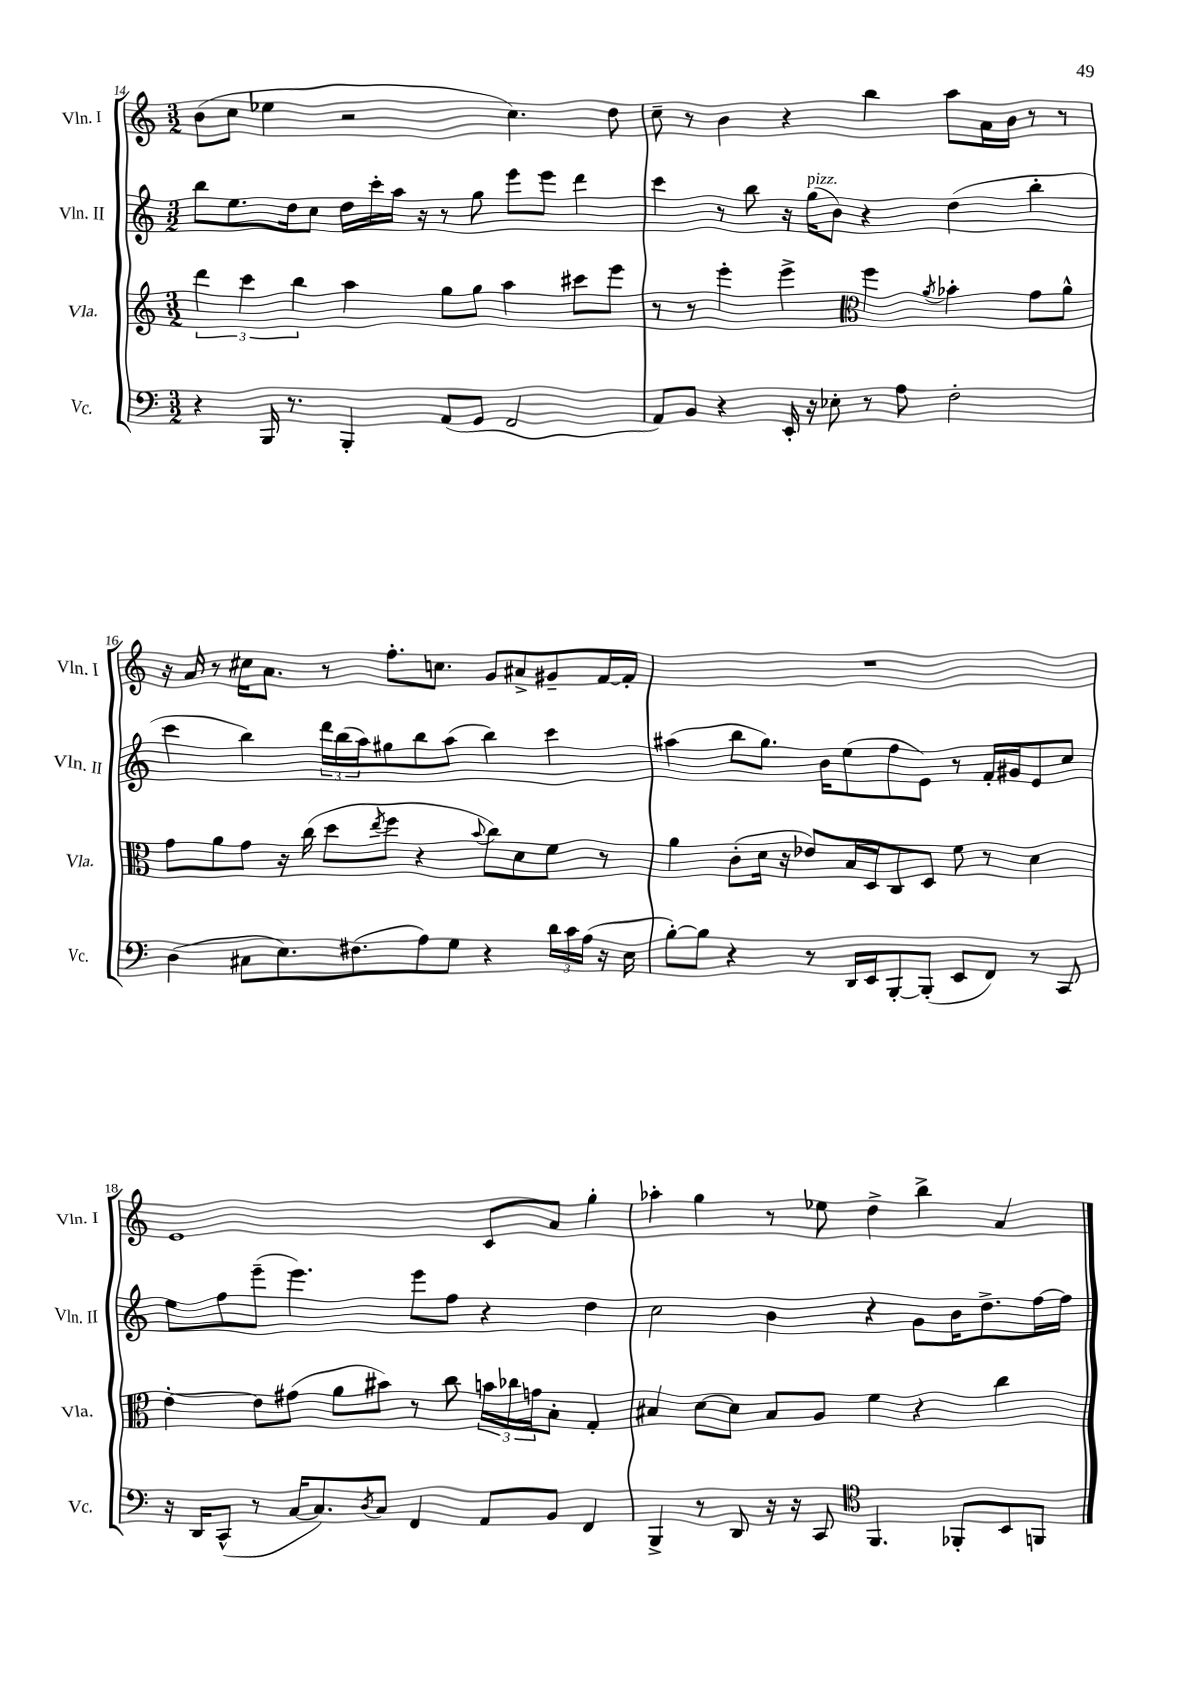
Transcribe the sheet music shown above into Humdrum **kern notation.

**kern	**kern	**kern	**kern
*part4	*part3	*part2	*part1
*staff4	*staff3	*staff2	*staff1
*I"Vc.	*I"Vla.	*I"Vln. II	*I"Vln. I
*I'Vc.	*I'Vla.	*I'Vln. II	*I'Vln. I
*clefF4	*clefG2	*clefG2	*clefG2
*k[]	*k[]	*k[]	*k[]
*M3/2	*M3/2	*M3/2	*M3/2
=14	=14	=14	=14
4r	6ddd\	8bb\L	(8b\L
.	.	8.ee\	8cc\J
.	6ccc\	.	.
16BBB/	.	.	4ee-X\
8.r	.	16dd\k	.
.	6bb\	.	.
.	.	8cc\J	.
4BBB'/	4aa\	16dd\LL	2r
.	.	16ccc'\	.
.	.	16aa\JJ	.
.	.	16r	.
(8AA/L	8gg\L	8r	.
8GG/J	8gg\J	8gg\	.
2FF/	4aa\	8eee\L	4.cc\)
.	.	8eee\J	.
.	8ccc#X\L	4ddd\	.
.	8eee\J	.	8dd\
=15	=15	=15	=15
8AA/L)	8r	4ccc\	8cc~\
8BB/J	8r	.	8r
4r	4eee'\	8r	4b\
.	.	8bb\	.
16EE'/	4eee^\	16r	4r
!	!	!LO:TX:a:i:t=pizz.	!
16r	.	(16gg\KL	.
8E-X'\	.	8b\J)	.
*	*clefC3	*	*
8r	4ff\	4r	4bb\
8A\	.	.	.
.	8qa/	.	.
2F'\	4b-X'\	(4dd\	8aa\L
.	.	.	16a\L
.	.	.	16b\JJ
.	8g\L	4bb'\	8r
.	8a^^\J	.	8r
!!LO:LB:g=z
=16	=16	=16	=16
(4D\	8g\L	4ccc\	16r
.	.	.	16a/
.	8a\	.	8r
8C#X\L	8g\J	4bb\)	16cc#X\KL
.	.	.	8.a\J
8.E\)	16r	.	.
.	(16cc\	.	.
.	8dd\L	24ddd\LL	8r
.	.	(24bb\	.
(8.F#X\	.	.	.
.	.	24aa\J)	.
.	8qee/	.	.
.	8ff\J	8gg#X\	8.ff'\L
8A\)	4r	8bb\	.
.	.	.	8.ccn\J
8G\J	.	(8aa\J	.
.	8qqb/	.	.
4r	8cc\L)	4bb\)	8g/L
.	8d\	.	8a#X^/
24d\LL	8f\J	4ccc\	8g#X~/
24c\	.	.	.
(24A\JJ	.	.	.
16r	8r	.	[16f/L
16E\	.	.	16f'/JJ]
=17	=17	=17	=17
[8B'\L)	4a\	(4aa#X\	1.r
8B\J]	.	.	.
4r	(8c'\L	8bb\L	.
.	16d\Jk	8.gg\J)	.
.	16r	.	.
8r	8e-X/L)	.	.
.	.	16b\KL	.
16DD/LL	16B/L	(8ee\	.
16EE/J	16D/J	.	.
[8BBB'/	8C/	8ff\	.
(8BBB'/J]	8D/J	8e\J)	.
8EE/L	8f\	8r	.
8FF/J)	8r	16f'/LL	.
.	.	16g#X/J	.
8r	4d\	8e/	.
8CC/	.	8cc/J	.
!!LO:LB:g=z
=18	=18	=18	=18
16r	[4e'\	8ee\L	1e
16DD/KL	.	.	.
(8CC^^/J	.	8ff\	.
8r	8e\L]	(8eee~\J	.
[16C/KL	(8g#X\J	4.eee\)	.
8.C/])	.	.	.
.	8a\L	.	.
8qD/	.	.	.
8C/J	8b#X\J)	.	.
4FF/	8r	8eee\L	.
.	8cc\	8ff\J	.
8AA/L	24bn\LL	4r	8c/L
.	24cc-X\	.	.
.	24gn\J	.	.
8BB/J	8B'\J	.	8a/J
4FF/	4G'/	4dd\	4gg'\
=19	=19	=19	=19
4BBB^/	4B#X/	2cc\	4aa-X'\
8r	[8d\L	.	4gg\
8DD/	8d\J]	.	.
16r	8B#/L	4b\	8r
16r	.	.	.
8CC/	8A/J	.	8ee-X\
*clefC4	*	*	*
4.FF/	4f\	4r	4dd^\
.	4r	8g\L	4bb^\
8FF-X'/L	.	16b\K	.
.	.	8.dd^\	.
8BB/	4cc\	.	4a/
8FFn/J	.	[16ff\L	.
.	.	16ff\JJ]	.
==	==	==	==
*-	*-	*-	*-
